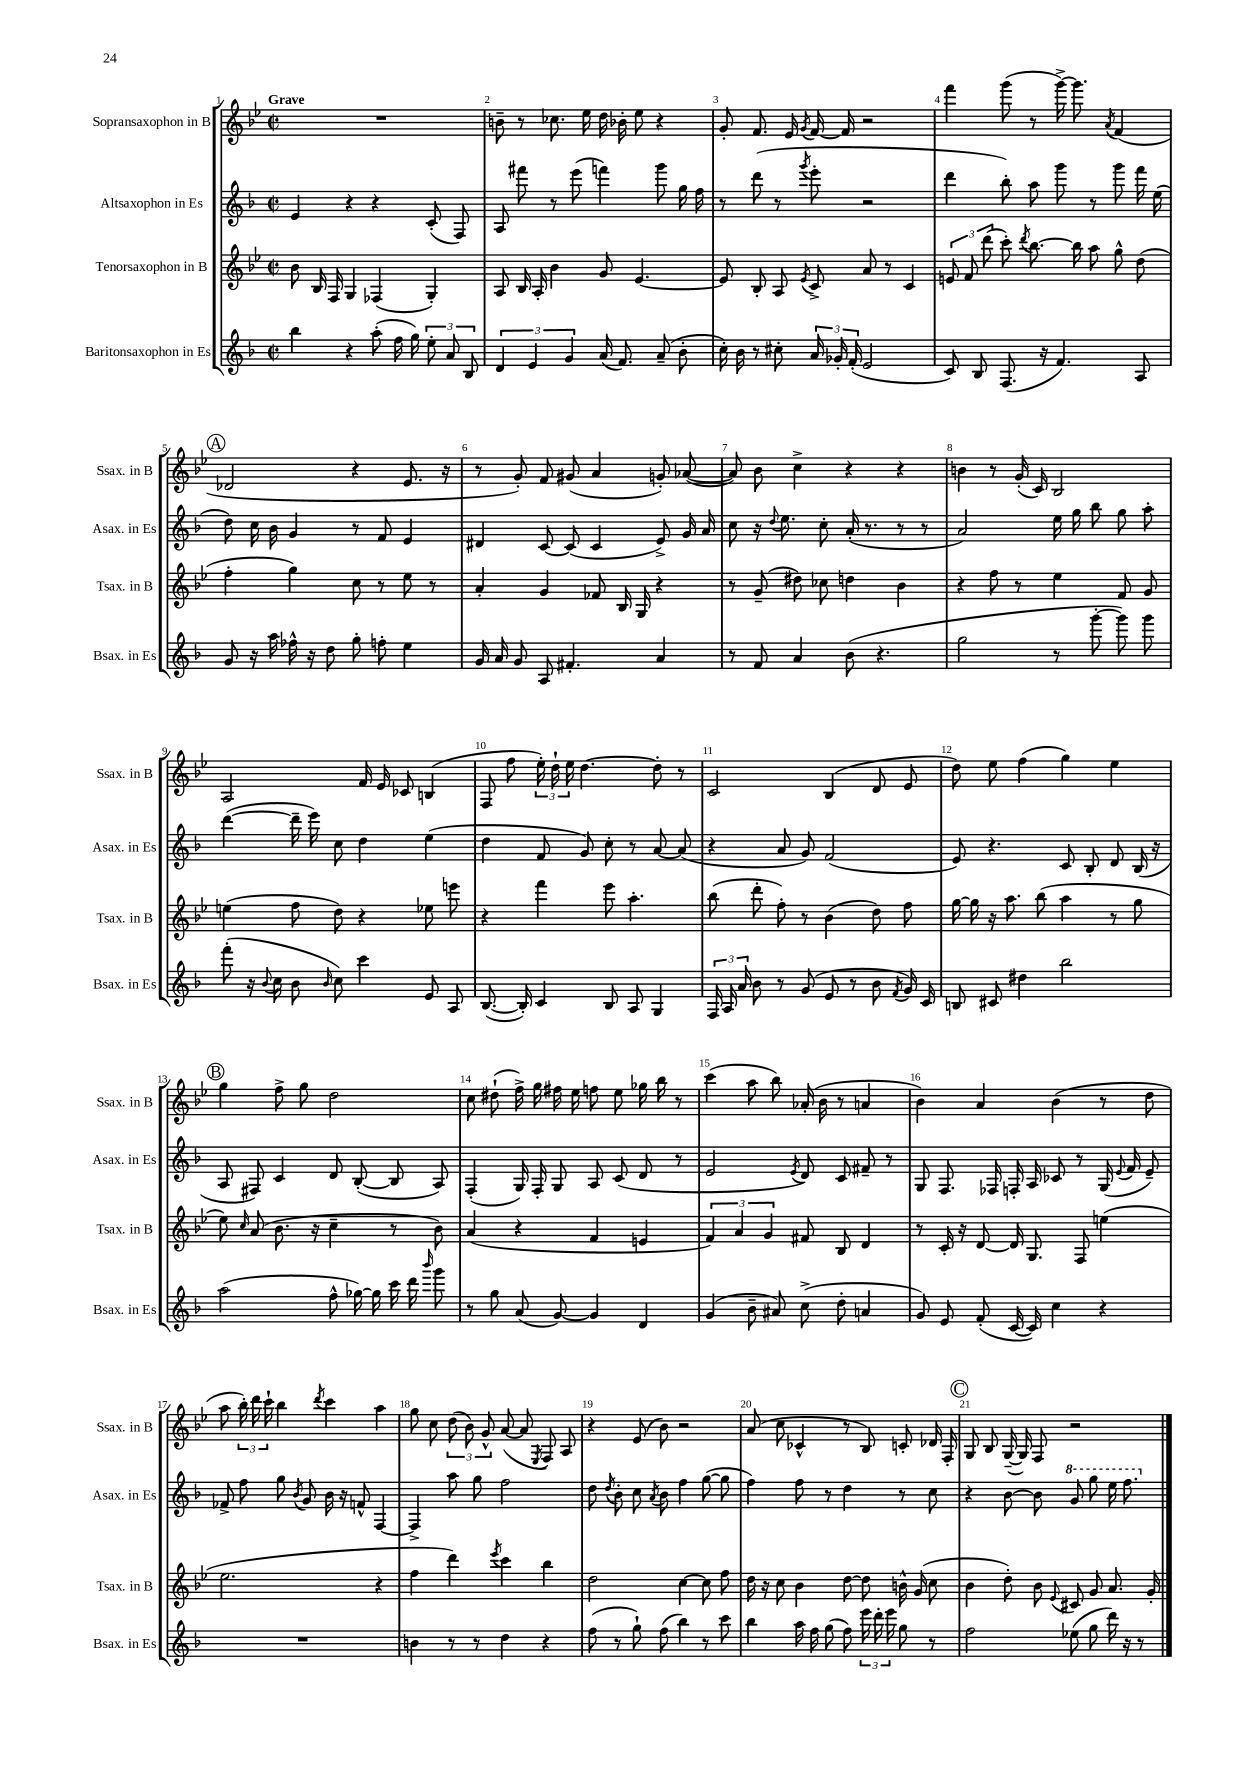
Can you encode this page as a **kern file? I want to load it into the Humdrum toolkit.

**kern	**kern	**kern	**kern
*part4	*part3	*part2	*part1
*staff4	*staff3	*staff2	*staff1
*I"Baritonsaxophon in Es	*I"Tenorsaxophon in B	*I"Altsaxophon in Es	*I"Sopransaxophon in B
*I'Bsax. in Es	*I'Tsax. in B	*I'Asax. in Es	*I'Ssax. in B
*clefG2	*clefG2	*clefG2	*clefG2
*k[b-]	*k[b-e-]	*k[b-]	*k[b-e-]
*M2/2	*M2/2	*M2/2	*M2/2
*met(c|)	*met(c|)	*met(c|)	*met(c|)
=1	=1	=1	=1
!	!	!	!LO:TX:a:B:t=Grave
4bb-\	8b-\	4e/	1r
.	16B-/	.	.
.	16F/	.	.
4r	4G/	4r	.
(8aa'\	(4F-X/	4r	.
16ff\	.	.	.
16gg\)	.	.	.
12ee'\	4G'/)	(8c'/	.
12a/	.	.	.
.	.	8F/)	.
12B-/	.	.	.
=2	=2	=2	=2
6d/	8A/	8A/	8bn~\
.	16B-/	8fff#X\	8r
6e/	.	.	.
.	16A'/	.	.
.	4b-\	8r	8.cc-X\
6g/	.	.	.
.	.	(8eee\	.
.	.	.	16ee-\
(16a/	8g/	4fffn\)	16dd\
8.f/)	.	.	16b-X'\
.	[4.e-/	.	8ee-\
(8a~/	.	8ggg\	4r
8b-'\	.	16gg\	.
.	.	16ff\	.
=3	=3	=3	=3
16cc'\)	8e-/]	8r	8g'/
16b-\	.	.	.
8r	8B-'/	(8ddd\	8.f/
8cc#X'\	8A/	8r	.
.	.	.	16e-/
.	8qe-/	8qggg/	8qg/
24a/	8c^/	8eee'\	[16f/
24g-X'/	.	.	.
.	.	.	16f/]
(24f'/	.	.	.
2e/	8a/	2r	2r
.	8r	.	.
.	4c/	.	.
=4	=4	=4	=4
8c/)	12en/	4ddd\	4fff\
.	12f/	.	.
8B-/	.	.	.
.	(12ddd\	.	.
(8.F/	8ccc'\)	8bb-'\)	(8ggg\
.	8qddd/	.	.
.	[8.bb-\	8aa\	8r
16r	.	.	.
4.f/)	.	8ggg\	[16ggg^\)
.	16bb-\]	.	8.ggg\]
.	8aa\	8r	.
.	.	.	8qa/
.	8gg^^\	8ggg\	(4f/
8A/	(8dd\	16fff\	.
.	.	(16ee\	.
!!LO:LB:g=z
!!LO:REH:place=s1:t=A
=5	=5	=5	=5
8g/	4ff'\	8dd\)	2d-X/
16r	.	16cc\	.
16aa\	.	16b-\	.
16ff-X^^\	4gg\)	4g/	.
16r	.	.	.
8dd\	.	.	.
8gg'\	8cc\	8r	4r
8ffn'\	8r	8f/	.
4ee\	8ee-\	4e/	8.e-/
.	8r	.	.
.	.	.	16r
=6	=6	=6	=6
16g/	4a'/	4d#X/	8r
16a/	.	.	.
8g/	.	.	8g'/)
8A/	4g/	[8c/	8f/
4.f#X'/	.	(8c/]	(8g#X/
.	8f-X/	4c/	4a/
.	16B-/	.	.
.	16G/	.	.
4a/	4r	8e^/)	8gn'/)
.	.	16g/	([8a-X/
.	.	16a/	.
=7	=7	=7	=7
8r	8r	8cc\	8a-/])
8f/	(8g~/	16r	8b-\
.	.	8qqdd/	.
.	.	8.ee\	.
4a/	8dd#X\)	.	4cc^\
.	8cc-X\	8cc'\	.
(8b-\	4ddn\	(16a'/	4r
.	.	8.r	.
4.r	.	.	.
.	4b-\	8r	4r
.	.	8r	.
=8	=8	=8	=8
2gg\	4r	2a/)	4bn\
.	8ff\	.	8r
.	8r	.	(16g'/
.	.	.	16c/)
8r	4ee-\	16ee\	2B-/
.	.	16gg\	.
[8ggg'\	.	8bb-\	.
8ggg\])	8f/	8gg\	.
8ggg\	8g/	8aa'\	.
!!LO:LB:g=z
=9	=9	=9	=9
(8fff'\	(4een\	([4ddd\	2A/
16r	.	.	.
8qqb-/	.	.	.
16cc\	.	.	.
8b-\	8ff\	16ddd~\]	.
.	.	16eee\)	.
16qqb-/	.	.	.
8cc\)	8dd\)	8cc\	.
4ccc\	4r	4dd\	16f/
.	.	.	16e-/
.	.	.	8c-X/
8e/	8ee-X\	(4ee\	(4Bn/
8A/	8eeen\	.	.
=10	=10	=10	=10
([8.B-/	4r	4dd\	8F/
.	.	.	8ff\
16B-'/])	.	.	.
4c/	4fff\	8f/	24ee-'\)
.	.	.	24dd`\
.	.	.	24ee-\
.	.	8g/)	[4.dd\
8B-/	8eee-\	8cc'\	.
8A/	4.aa'\	8r	.
4G/	.	[8a/	8dd'\]
.	.	(8a/]	8r
=11	=11	=11	=11
24F/	(8bb-\	4r	2c/
24A/	.	.	.
24a/	.	.	.
8b-\	8ddd'\	.	.
8r	8ff'\)	8a/	.
(8g/	8r	8g/)	.
8e/	(4b-\	(2f/	(4B-/
8r	.	.	.
8b-\	8dd\)	.	8d/
8qf/	.	.	.
16g/)	8ff\	.	8e-/
16c/	.	.	.
=12	=12	=12	=12
8Bn/	[16gg\	8e/)	8dd\)
.	16gg\]	.	.
8c#X/	16r	4.r	8ee-\
.	8.aa\	.	.
4dd#X\	.	.	(4ff\
.	(8bb-\	.	.
2bb-\	4aa\	8c/	4gg\)
.	.	8B-'/	.
.	8r	8d/	4ee-\
.	8gg\	(16B-/	.
.	.	16r	.
!!LO:LB:g=z
!!LO:REH:place=s1:t=B
=13	=13	=13	=13
(2aa\	8ee-\)	8A/	4gg\
.	16qqcc/	.	.
.	(8a/	8F#X/)	.
.	8.b-\	4c/	8ff^\
.	.	.	8gg\
.	16r	.	.
8ff^^\	4cc~\	8d/	2dd\
[16gg-X\)	.	([8B-'/	.
16gg-\]	.	.	.
16ccc\	8r	8B-/]	.
16ddd\	.	.	.
16qqbbb-/	.	.	.
8ggg\	8b-\)	8A/)	.
=14	=14	=14	=14
8r	(4a/	(4F'/	8cc\
8gg\	.	.	(8dd#X`\
(8a/	4r	16G/)	16ff^\)
.	.	16F'/	16gg\
[8g/)	.	8G/	16ff#X\
.	.	.	16ee-\
4g/]	4f/	8A/	8ffn\
.	.	(8c/	8ee-\
4d/	4en/	8d/	16gg-X\
.	.	.	16bb-\
.	.	8r	8r
=15	=15	=15	=15
(4g/	6f/)	2e/	(4ccc\
.	6a/	.	.
8b-~\	.	.	8aa\
.	6g/	.	.
8a#X/)	.	.	8bb-\)
.	.	8qe/	.
(8cc^\	8f#X/	8d/)	(16a-X'/
.	.	.	16b-\
8dd'\	8B-/	8c/	8r
4an/	4d/	8f#X~/	4an/
.	.	8r	.
=16	=16	=16	=16
8g/)	8r	8G/	4b-\)
8e/	16c'/	8.F/	.
.	16r	.	.
(8f'/	[8d/	.	4a/
.	.	16F-X/	.
[16c/	16d/]	16Fn'/	.
16c/])	8.G/	16A/	.
4cc\	.	8c-X/	(4b-\
.	8F/	8r	.
4r	(4een\	(16G/	8r
.	.	8qqe/	.
.	.	16f/	.
.	.	8e~/)	8dd\
!!LO:LB:g=z
=17	=17	=17	=17
1r	2.ee-\	8f-X^/	8aa\
.	.	8ff\	24bb-'\)
.	.	.	24ddd\
.	.	.	24ccc`\
.	.	8gg\	4bb-\
.	.	8qb-/	.
.	.	8g/	.
.	.	.	8qddd/
.	.	16b-\	4ccc\
.	.	16r	.
.	.	8fn^^/	.
.	4r	[4F/	4aa\
=18	=18	=18	=18
4bn\	4ff\	4F^/]	8gg\
.	.	.	8cc\
8r	4ddd\)	8aa\	(12dd\
.	.	.	12b-\)
8r	.	8gg\	.
.	.	.	12g^^/
.	8qeee-/	.	.
4dd\	4ccc\	2ff\	([8a/
.	.	.	8a/]
.	.	.	8qE-/
4r	4bb-\	.	8F/)
.	.	.	8A/
=19	=19	=19	=19
(8ff\	2dd\	8dd\	4r
.	.	8qdd/	.
8r	.	8b-'\	.
8gg`\)	.	8cc\	(8e-/
.	.	8qa/	.
(8ff\	.	8b-\	8b-\)
4bb-\)	[4cc\	4ff\	2r
8r	8cc\]	([8gg\	.
8ccc\	8ff\	8gg\]	.
=20	=20	=20	=20
4bb-\	16dd\	4ff\)	(8a/
.	16r	.	.
.	8cc\	.	8cc\
16aa\	4b-\	8ff\	4c-X^^/
16ff\	.	.	.
(8gg\	.	8r	.
8ff\)	[8dd\	4dd\	8r
24eee\	8dd\]	.	8B-/)
24ddd'\	.	.	.
24eee\	.	.	.
8gg\	16bn^^\	8r	8cn'/
.	(16g/	.	.
8r	8cc\	8cc\	16d-X/
.	.	.	16F'/
!!LO:REH:place=s1:t=C
=21	=21	=21	=21
2ff\	4b-\	4r	8G/
.	.	.	8B-/
.	8dd'\)	[8b-\	([16G~/
.	.	.	16G/])
.	8b-\	8b-\]	8F/
.	8qqe-/	.	.
*	*	*8va	*
(8ee-X\	8c#X/	8gg/	2r
8gg\	8g/	8ggg\	.
16ddd\)	8.a/	16eee\	.
16r	.	8.fff\	.
8r	.	.	.
.	16g'/	.	.
*	*	*X8va	*
==	==	==	==
*-	*-	*-	*-
